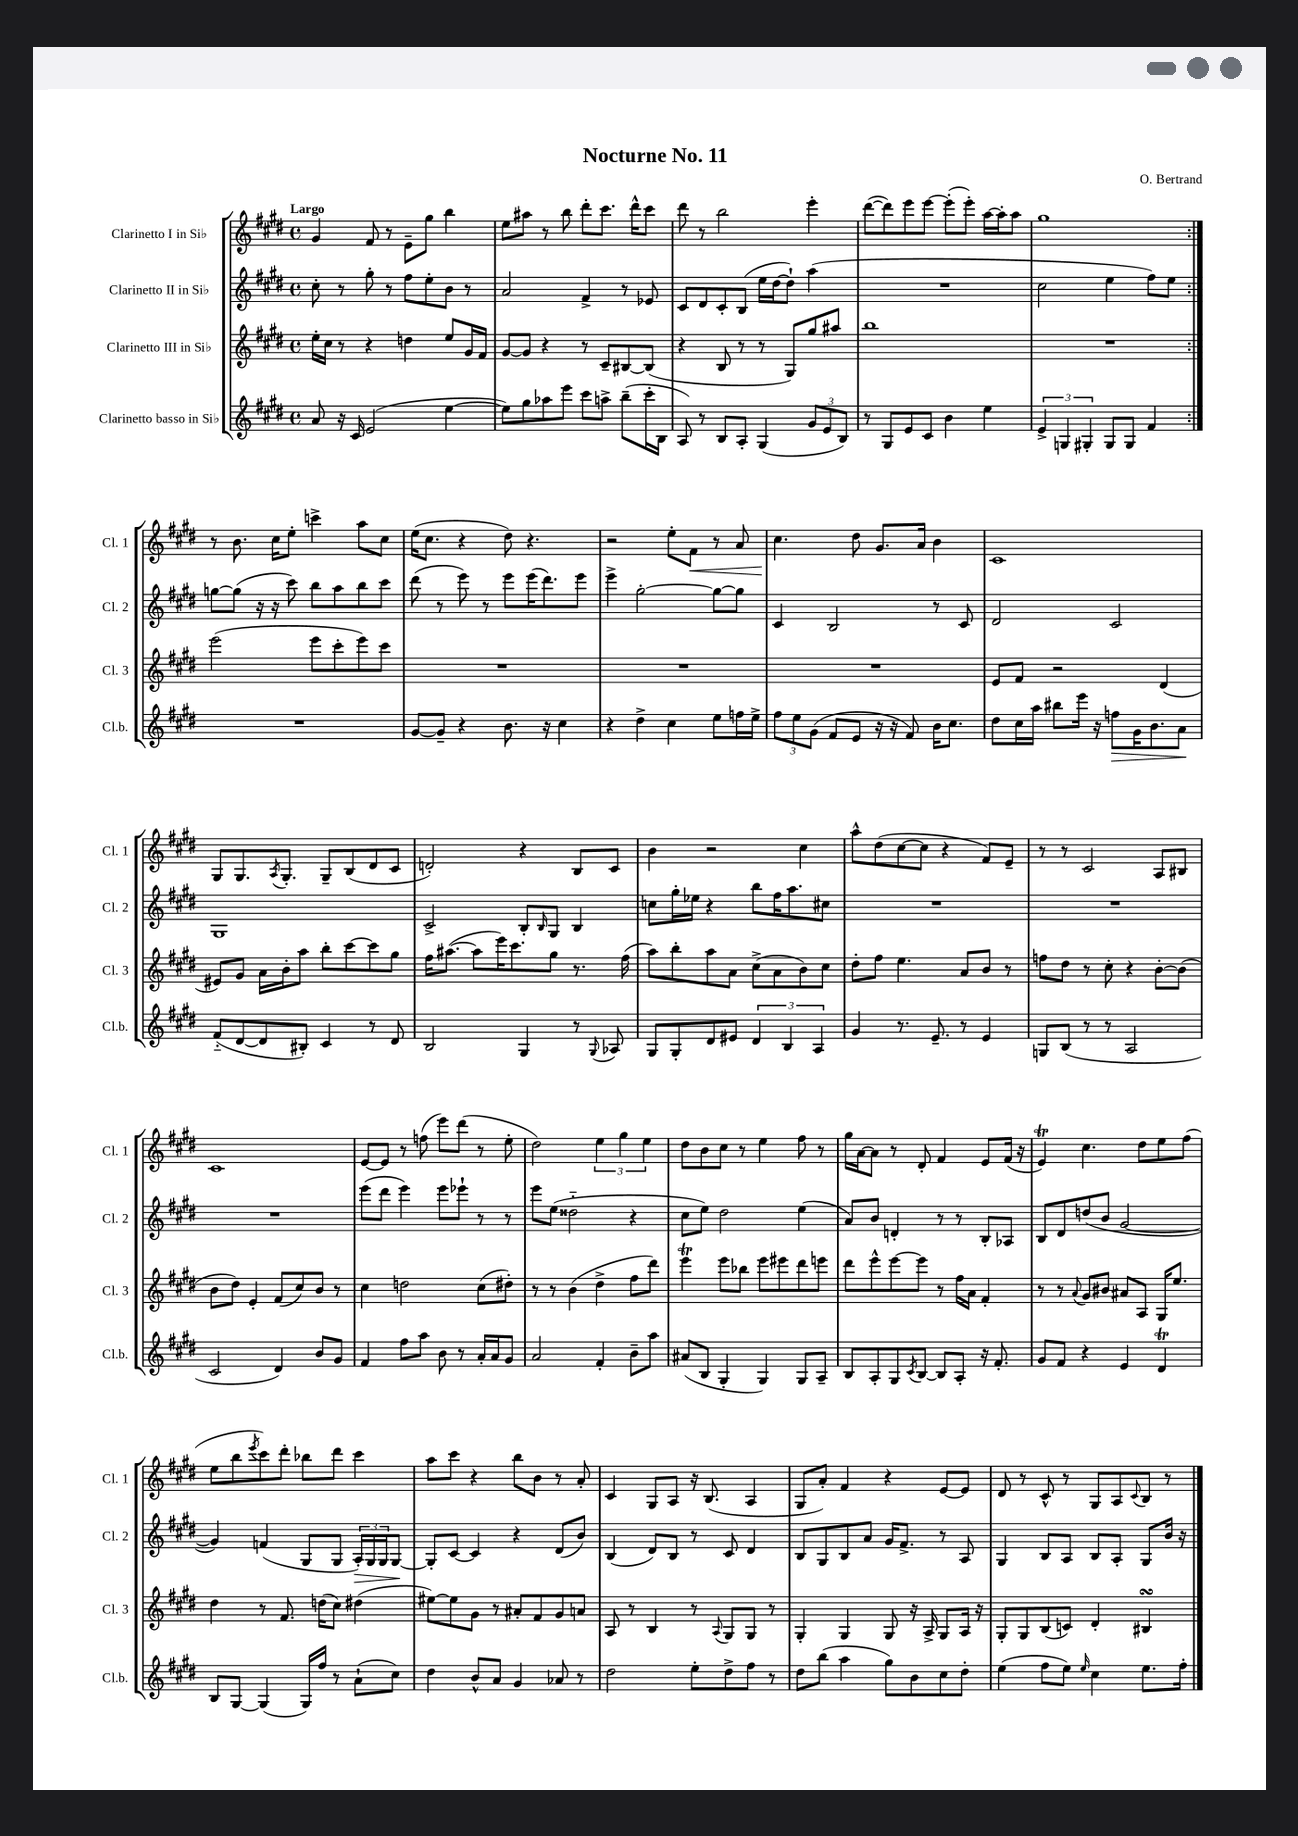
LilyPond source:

\header { title = "Nocturne No. 11" composer = "O. Bertrand" }
<<
\new StaffGroup <<
\new Staff = "s0" \with { instrumentName = "Clarinetto I in Sib" shortInstrumentName = "Cl. 1" } {
    \clef treble \key e \major \defaultTimeSignature \time 4/4 \tempo "Largo"
    \repeat volta 2 { gis'4 fis'8 r8 e'8-- gis''8 b''4 |
    e''8 ais''8 r8 b''8 dis'''8-. cis'''8. dis'''16-^ cis'''8 |
    dis'''8 r8 b''2 e'''4-. |
    dis'''8~( dis'''8) e'''8 e'''8~ e'''8-.( e'''8-.) a''16~ a''16-. a''8 |
    gis''1 | }
    r8 b'8. cis''16 e''8-. c'''4-> a''8 cis''8 |
    e''16( cis''8. r4 dis''8) r4. |
    r2 e''8-. fis'8\< r8 a'8 |
    cis''4.\! dis''8 gis'8. a'16 b'4 |
    cis'1 |
    gis8 gis8. \acciaccatura { a8 } gis8.-. gis8-- b8( dis'8 cis'8 |
    d'2-.) r4 b8 cis'8 |
    b'4 r2 cis''4 |
    a''8-^ dis''8( cis''8~ cis''8 r4 fis'8) e'8-- |
    r8 r8 cis'2 a8 bis8 |
    cis'1 |
    e'8~ e'8 r8 f''8( e'''8) dis'''8( r8 e''8-. |
    dis''2) \tuplet 3/2 { e''4 gis''4 e''4 } |
    dis''8 b'8 cis''8 r8 e''4 fis''8 r8 |
    gis''16 a'16~ a'8 r8 dis'8-. fis'4 e'8 fis'16( r16 |
    e'4\trill) cis''4. dis''8 e''8 fis''8( |
    e''8 b''8 \acciaccatura { e'''8 } cis'''8) dis'''8-. bes''8 dis'''8 cis'''4 |
    a''8 cis'''8 r4 b''8 b'8 r8 a'8-. |
    cis'4 gis8 a8 r16 b8.( a4 |
    gis8 a'8-.) fis'4 r4 e'8~ e'8 |
    dis'8 r8 cis'8-^ r8 gis8 a8 \appoggiatura { cis'8 } b8 r8 \bar "|." |
}
\new Staff = "s1" \with { instrumentName = "Clarinetto II in Sib" shortInstrumentName = "Cl. 2" } {
    \clef treble \key e \major \defaultTimeSignature \time 4/4
    \repeat volta 2 { cis''8-. r8 gis''8-. r8 fis''8 e''8-. b'8 r8 |
    a'2 fis'4-> r8 ees'8 |
    cis'8 dis'8 cis'8-. b8( e''16 dis''16~ dis''8-!) a''4( |
    R1 |
    cis''2 e''4 fis''8) e''8 | }
    g''8~ g''8( r16 r16 cis'''8) b''8 a''8 b''8 cis'''8 |
    dis'''8( r8 e'''8) r8 e'''8 e'''16( dis'''8.) e'''8 |
    e'''4-> gis''2~-. gis''8~ gis''8 |
    cis'4 b2 r8 cis'8 |
    dis'2 cis'2 |
    gis1 |
    cis'2-> b8-. \grace { b16 } gis8 b4 |
    c''8 gis''16-. ees''16 r4 b''8 fis''16 a''8. cis''8 |
    R1 |
    R1 |
    R1 |
    e'''8( dis'''8 e'''4) e'''8 ees'''8-! r8 r8 |
    e'''8 e''8( disis''2-_ r4 |
    cis''8 e''8) dis''2 e''4( |
    a'8) b'8 d'4-. r8 r8 b8-. aes8 |
    b8 dis'8 d''8( b'8 gis'2~ |
    gis'4) f'4( gis8 gis8 \tuplet 3/2 { a16-.\>) gis16 gis16 } gis8~\! |
    gis8-. cis'8~ cis'4 r4 dis'8( b'8) |
    b4( dis'8) b8 r8 cis'8 dis'4 |
    b8 gis8 b8 a'8 gis'16 fis'8.-> r8 a8 |
    gis4 b8 a8 b8 a8-. gis8 b'16 r16 \bar "|." |
}
\new Staff = "s2" \with { instrumentName = "Clarinetto III in Sib" shortInstrumentName = "Cl. 3" } {
    \clef treble \key e \major \defaultTimeSignature \time 4/4
    \repeat volta 2 { e''16-. cis''16 r8 r4 d''4 e''8 gis'16 fis'16 |
    gis'8~ gis'8 r4 r8 cis'8-- bis8~ bis8( |
    r4 b8 r8 r8 gis8) gis''8 ais''8 |
    b''1 |
    R1 | }
    e'''2( e'''8 cis'''8-. e'''8) cis'''8 |
    R1 |
    R1 |
    R1 |
    e'8 fis'8 r2 dis'4( |
    eis'8) gis'8 a'16 b'16-. a''8 b''8-. cis'''8~ cis'''8 gis''8 |
    fis''16 ais''8.~( ais''8 e'''16) cis'''8. gis''8 r8. fis''16( |
    a''8) b''8-. a''8 a'8 cis''8->( a'8 b'8) cis''8 |
    dis''8-. fis''8 e''4. a'8 b'8 r8 |
    f''8 dis''8 r8 cis''8-. r4 b'8~-. b'8( |
    b'8 dis''8) e'4-. fis'8( cis''8) b'8 r8 |
    cis''4 d''2 cis''8( dis''8-.) |
    r8 r8 b'4( dis''4-> fis''8 dis'''8) |
    e'''4\trill e'''8 bes''8 e'''8 eis'''8 dis'''8 e'''8 |
    dis'''8 e'''8-^ e'''8~ e'''8 r8 fis''16 a'16 fis'4-. |
    r8 r8 \appoggiatura { a'8 } gis'8 bis'8 ais'8 a8 gis16 e''8. |
    dis''4 r8 fis'8. d''16( cis''8) dis''4( |
    eis''8~) eis''8 gis'8 r8 ais'8-. fis'8 gis'8 a'8 |
    a8 r8 b4 r8 \appoggiatura { a8 } gis8 gis8 r8 |
    gis4-. gis4 gis8 r16 a16-> gis8 a16 r16 |
    gis8-. gis8 b8( c'8) dis'4-. bis4\turn \bar "|." |
}
\new Staff = "s3" \with { instrumentName = "Clarinetto basso in Sib" shortInstrumentName = "Cl.b." } {
    \clef treble \key e \major \defaultTimeSignature \time 4/4
    \repeat volta 2 { a'8 r16 cis'16 e'2( e''4~ |
    e''8) gis''8 aes''8 e'''8 cis'''8 a''8-> b''8--( cis'''16-. b16 |
    a8) r8 b8 a8-. gis4( \tuplet 3/2 { gis'8 e'8 b8) } |
    r8 gis8 e'8 cis'8 b'4 e''4 |
    \tuplet 3/2 { e'4-> g4 gis4-. } gis8 gis8 fis'4 | }
    R1 |
    gis'8~ gis'8-- r4 b'8. r16 cis''4 |
    r4 dis''4-> cis''4 e''8 f''16 e''16-> |
    \tuplet 3/2 { fis''8 e''8 gis'8( } fis'8 e'8 r16 r16 fis'8) b'16 cis''8. |
    dis''8 cis''16 a''16 bis''8 e'''16 r16 f''8\> gis'16 b'8. a'8\! |
    fis'8-_( dis'8~ dis'8 bis8-.) cis'4 r8 dis'8 |
    b2 gis4 r8 \appoggiatura { gis8 } aes8 |
    gis8 gis8-. dis'8 eis'8 \tuplet 3/2 { dis'4 b4 a4 } |
    gis'4 r8. e'8.-- r8 e'4 |
    g8 b8( r8 r8 a2 |
    cis'2 dis'4) b'8 gis'8 |
    fis'4 fis''8 a''8 b'8 r8 a'16-. a'16 gis'8 |
    a'2 fis'4-. b'8-- a''8 |
    ais'8( b8 gis4-. gis4) gis8 a8-- |
    b8 a8-. gis8 \acciaccatura { cis'8 } b8~ b8 a8-. r16 fis'8.-. |
    gis'8 fis'8 r4 e'4 dis'4\trill |
    b8 gis8~ gis4( gis16) fis''16 r8 a'8-!( cis''8) |
    dis''4 b'8-^ a'8 gis'4 aes'8 r8 |
    dis''2 e''8-. dis''8-> fis''8 r8 |
    dis''8 b''8( a''4 gis''8) b'8 cis''8 dis''8-. |
    e''4( fis''8 e''8) \grace { e''16 } cis''4 e''8. fis''16-. \bar "|." |
}
>>
>>
\layout { \context { \Score \remove "Bar_number_engraver" } }
